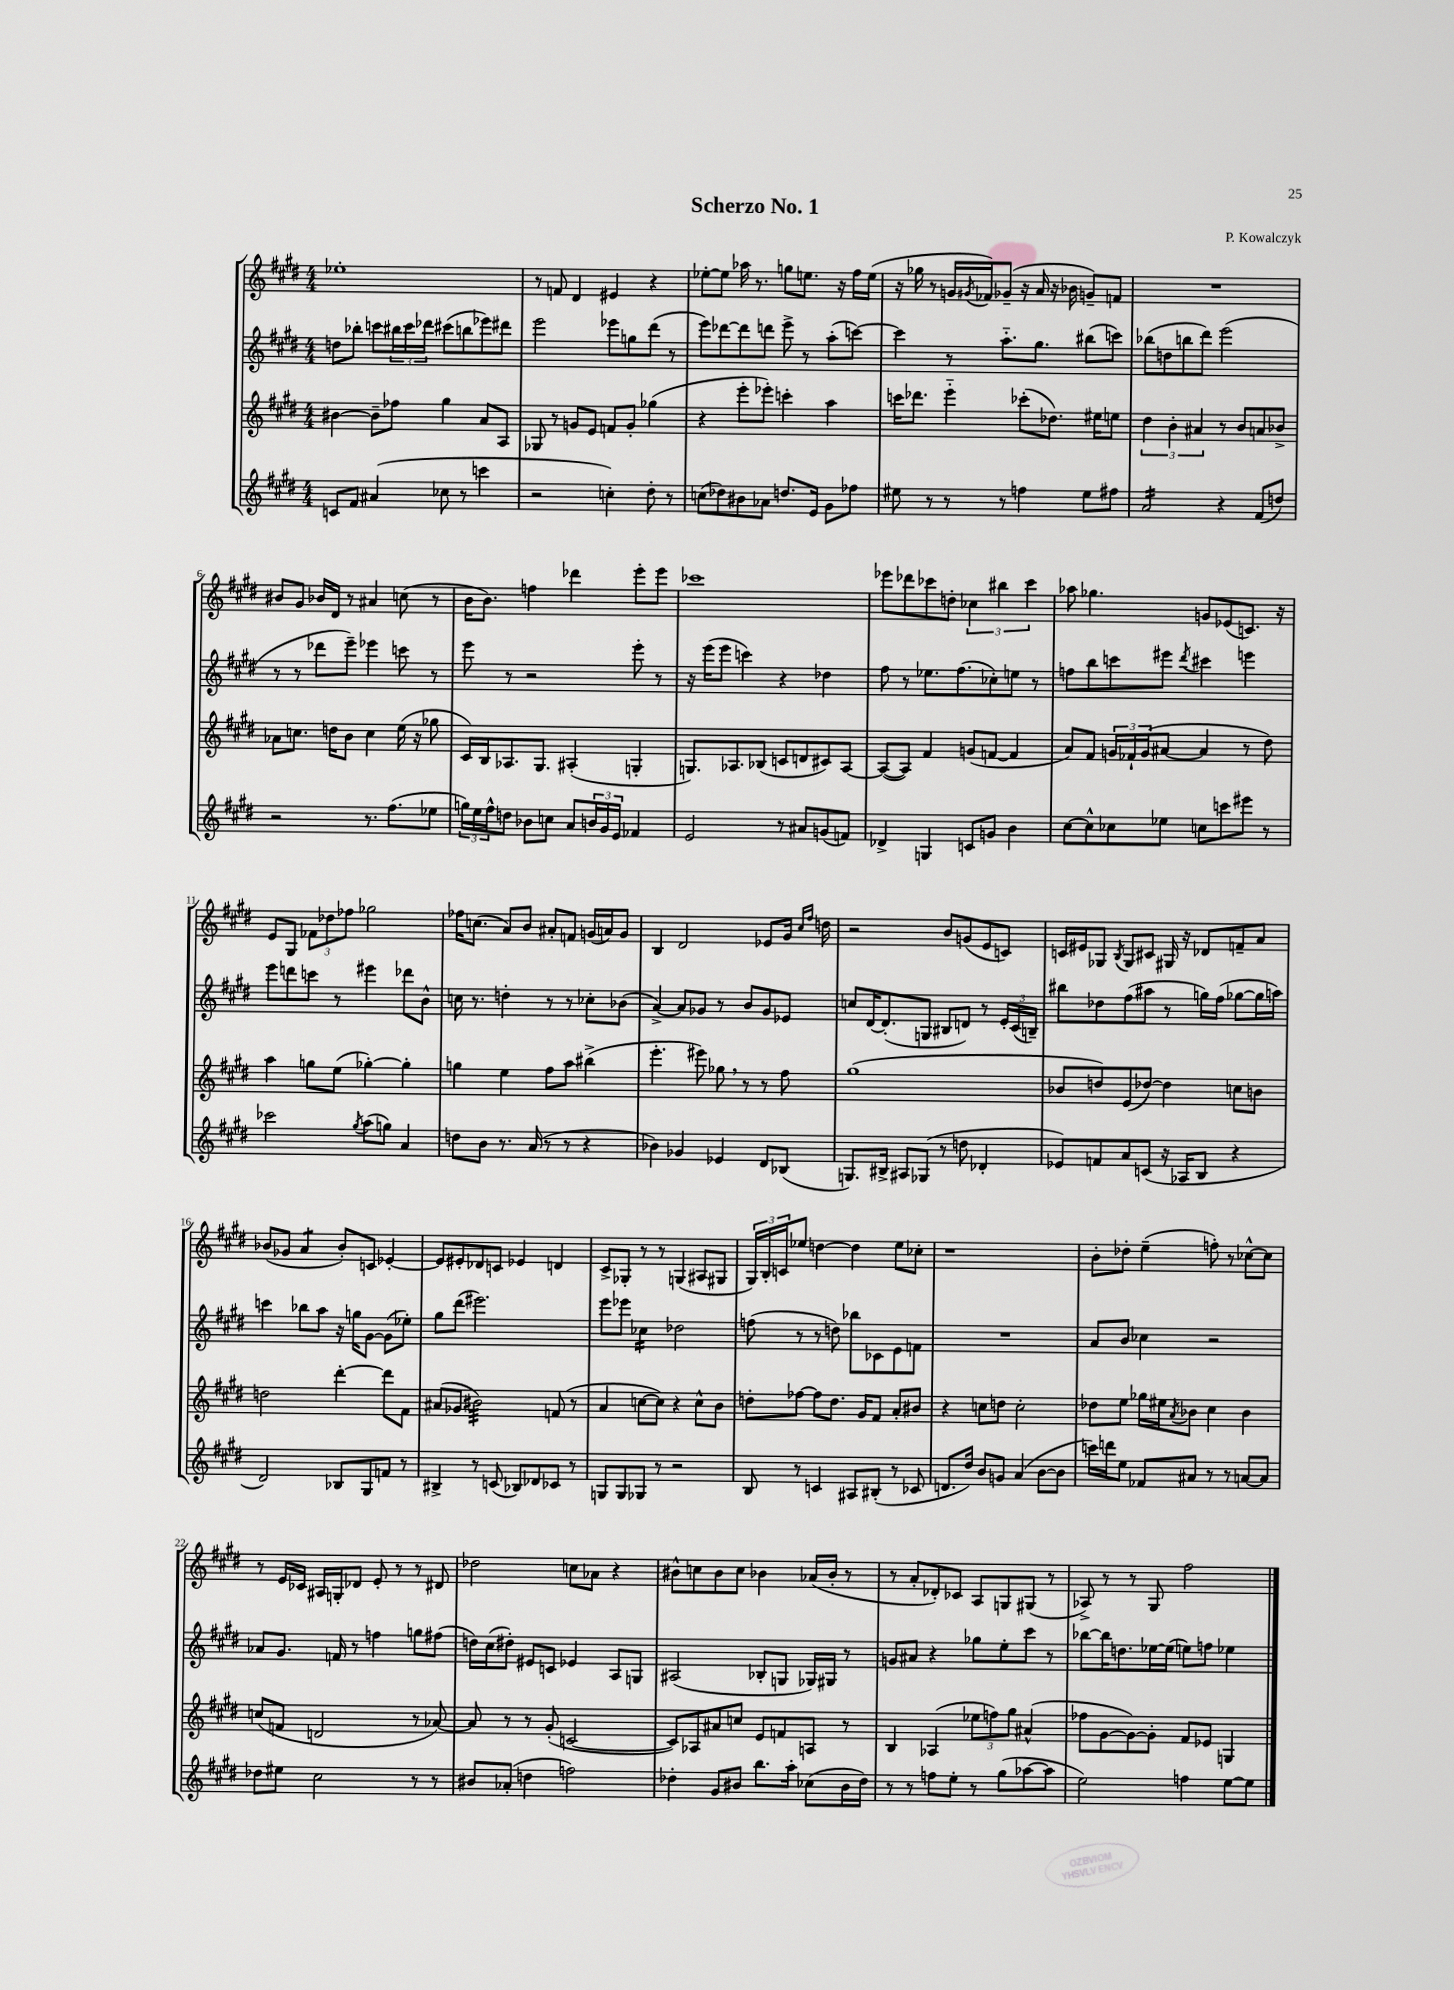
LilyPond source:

\header { title = "Scherzo No. 1" composer = "P. Kowalczyk" }
<<
\new StaffGroup <<
\new Staff = "s0" {
    \clef treble \key e \major \numericTimeSignature \time 4/4
    ees''1-. |
    r8 f'8 dis'4 eis'4 r4 |
    ees''8~-. ees''8 aes''16 r8. g''8 e''8. r16 fis''16 e''16( |
    r16 ges''16 r8 g'16 \acciaccatura { gis'8 } fes'16) ges'8--( r16 a'16 r16 bes'16 g'8--) f'8 |
    R1 |
    bis'8 gis'8 bes'16 dis'16 r8 ais'4 c''8( r8 |
    b'16 b'8.) f''4 des'''4 e'''8-. e'''8 |
    ces'''1 |
    ees'''8 des'''8 ces'''8 d''8-. \tuplet 3/2 { ces''4 bis''4 ces'''4 } |
    aes''8 ges''4. g'8 ees'8( c'8.) r16 |
    e'8 gis8 \tuplet 3/2 { fes'8 des''8 fes''8 } ges''2 |
    fes''16 c''8.( a'8) b'8 ais'8-. f'8 g'16( a'16) g'8 |
    b4 dis'2 ees'8 gis'16 \grace { cis''16 fis''16 } d''16 |
    r2 b'8 g'8( e'8 c'8) |
    c'16 eis'16 ges8 \acciaccatura { b8 } ges8 cis'8 gis16 r16 des'8 f'8-- a'8 |
    bes'8( ges'8 a'4:8 bes'8-.) c'8 ees'4~-. |
    ees'8 eis'8-. des'8 c'8 ees'4 d'4 |
    cis'8-> ges8-. r8 r8 g4( ais8 gis8 |
    \tuplet 3/2 { gis16) b16-. c'16 } ees''8 d''4~ d''4 ees''8 ces''8-. |
    r1 |
    b'8-. des''8-. e''4--( f''8-.) r8 ces''8~-^ ces''8 |
    r8 e'16 ces'16 ais16 g16-. des'8 e'8-. r8 r8 dis'8 |
    des''2 c''8 aes'8 r4 |
    bis'8-^ c''8 bis'8 c''8 bes'4 aes'16( bes'16-. r8 |
    r8 a'8-. des'8-.) ces'8 a8 g8 gis8( r8 |
    aes8->) r8 r8 gis8 fis''2 \bar "|." |
}
\new Staff = "s1" {
    \clef treble \key e \major \numericTimeSignature \time 4/4
    d''8 bes''8-. c'''8 \tuplet 3/2 { bis''16 c'''16 des'''16 } cis'''8( b''8 ees'''8) dis'''8 |
    e'''2 ees'''8 g''8 dis'''8( r8 |
    e'''8) des'''8~ des'''8 d'''8 e'''8-> r8 a''8-.( c'''8~) |
    c'''4 r8 a''8.-_ gis''8. bis''8( c'''8) |
    bes''8( d''8 b''8 dis'''8) e'''2( |
    r8 r8 des'''8 e'''8--) ees'''4 c'''8 r8 |
    e'''8 r8 r2 e'''8-. r8 |
    r16 e'''16( e'''8 c'''4) r4 des''4 |
    fis''8 r8 ees''8. fis''8.( ces''8-.) e''8 r8 |
    f''8 b''8 c'''8 eis'''8 \acciaccatura { dis'''8 } cis'''4 e'''4 |
    e'''8 d'''8 c'''8 r8 eis'''4 des'''8 b'8-^ |
    c''16 r8. d''4-. r8 r8 ces''8-. bes'8( |
    a'4~->) a'8 ges'8 r8 b'8 ges'8 ees'8 |
    c''8 dis'16~ dis'8.-.( g8 bis8 d'8) r8 \tuplet 3/2 { e'16-. cis'16( b16--) } |
    bis''8 des''8 fis''8( ais''8 r8 g''16) fis''16( ges''8~ ges''16 a''16) |
    c'''4 bes''8 a''8 r16 g''16 gis'8~ gis'8( ees''8-.) |
    gis''8 dis'''8( eis'''2.) |
    e'''8 ees'''8 ces''4:16 des''2 |
    f''8( r8 r8 d''8) bes''8 ces'8 e'8 f'8 |
    R1 |
    a'8 b'8 ces''4 r2 |
    aes'8 gis'8. f'16 r8 f''4 g''8 fis''8( |
    d''16) cis''16( dis''8-.) eis'8 c'8 ees'4 a8 g8 |
    ais2( bes8-. g8 ges16) gis16 r8 |
    g'8 ais'8 r4 ges''8 e''8-. cis'''8 r8 |
    bes''8~ bes''16 d''8. ees''16~ ees''16( e''8) f''8 ees''4 \bar "|." |
}
\new Staff = "s2" {
    \clef treble \key e \major \numericTimeSignature \time 4/4
    bis'4~ bis'8-- fes''8 gis''4 a'8 a8 |
    ges8 r8 g'8 e'8 f'8 g'8-. ges''4( |
    r4 e'''8-. ees'''8-.) c'''4-. a''4 |
    c'''16 des'''8. e'''4-_ ces'''8-.( des''8.) eis''16 e''8 |
    \tuplet 3/2 { dis''4 b'4-. ais'4 } r8 b'8 a'8 bes'8-> |
    aes'8 c''8. d''16 b'8 c''4 e''16( r16 ges''8 |
    cis'16) b16 aes8. gis8. ais4-.( g4-. |
    g8.) aes8. bes8( c'8 d'8 cis'8) aes8~ |
    aes8~( aes8) fis'4 g'8( f'8~ f'4 |
    a'8) fis'8 \tuplet 3/2 { g'16 fes'16-! g'16( } ais'8~ ais'4 r8 dis''8) |
    a''4 g''8 e''8( ges''4~-.) ges''4-. |
    g''4 e''4 fis''8 a''8 bis''4->( |
    e'''4.-. eis'''8) ges''8 \breathe r8 r8 fis''8 |
    gis''1( |
    bes'8 d''8) e'8( des''8~) des''4 c''8 b'8 |
    d''2 dis'''4~-. dis'''8 fis'8 |
    ais'8( ges'8 bis'2:32) f'8( r8 |
    a'4 c''8~ c''8) r4 c''8-^ b'8 |
    d''8-. fes''8~ fes''8 d''8. gis'16 fis'8 a'8-. bis'8 |
    r4 c''8 d''8 c''2-. |
    des''8 e''8 ges''16 eis''16 \acciaccatura { a'8 } bes'8 cis''4 bes'4 |
    c''8( f'8 d'2 r8 aes'8~) |
    aes'8 r8 r8 gis'8-.( c'2~ |
    c'8) aes8 ais'8 c''8 e'8 f'8 a8 r8 |
    b4 aes4( \tuplet 3/2 { ees''8 f''8) gis''8 } ais'4-^( |
    fes''8 gis'8~ gis'8~) gis'8-. fis'8 ees'8 g4 \bar "|." |
}
\new Staff = "s3" {
    \clef treble \key e \major \numericTimeSignature \time 4/4
    c'8 fis'8 ais'4( ces''8 r8 c'''4 |
    r2 c''4-.) dis''8-. r8 |
    c''8( des''8) bis'8 aes'8 d''8. e'16 gis'8 fes''8 |
    eis''8 r8 r8 r8 f''4 eis''8 fis''8 |
    a'2:16 r4 fis'8( d''8) |
    r2 r8. fis''8.( ees''8 |
    \tuplet 3/2 { g''16) e''16 fis''16-^ } d''8 bes'8 c''8 a'8 \tuplet 3/2 { b'16 gis'16 e'16 } fes'4 |
    e'2 r8 ais'8 g'8( f'8) |
    des'4-> g4 c'8 g'8 b'4 |
    cis''8~ cis''8-^ ces''8 ees''8 c''8 c'''8 eis'''8 r8 |
    ces'''2 \acciaccatura { gis''8 } a''8( g''8) a'4 |
    d''8 b'8 r8. a'16( r8 r8 r4 |
    bes'4) ges'4 ees'4 dis'8 bes8( |
    g8.) bis16-> ais8 ges8( r8 d''8 des'4-. |
    ees'8) f'8 a'8 c'8( r16 aes16 b8 r4 |
    dis'2) bes8 gis8 f'8 r8 |
    bis4-> r8 c'8( bes8) des'8 ces'8 r8 |
    g8 g8 ges8 r8 r2 |
    b8 r8 c'4 ais8 bis8-.( r8 ces'8 |
    d'8. dis''16) b'8 g'8 a'4( b'8~ b'8 |
    c'''16) d'''16 e''8 fes'8 ais'8 r8 r8 a'8~ a'8 |
    des''8 eis''8 cis''2 r8 r8 |
    bis'8 aes'8-.( d''4 f''2) |
    des''4-. gis'8 bis'8 b''8. a''16-. ces''8( bis'16 des''16) |
    r8 r8 f''8 e''8-. r8 gis''8( aes''8~ aes''8 |
    e''2) f''4 e''8~ e''8 \bar "|." |
}
>>
>>
